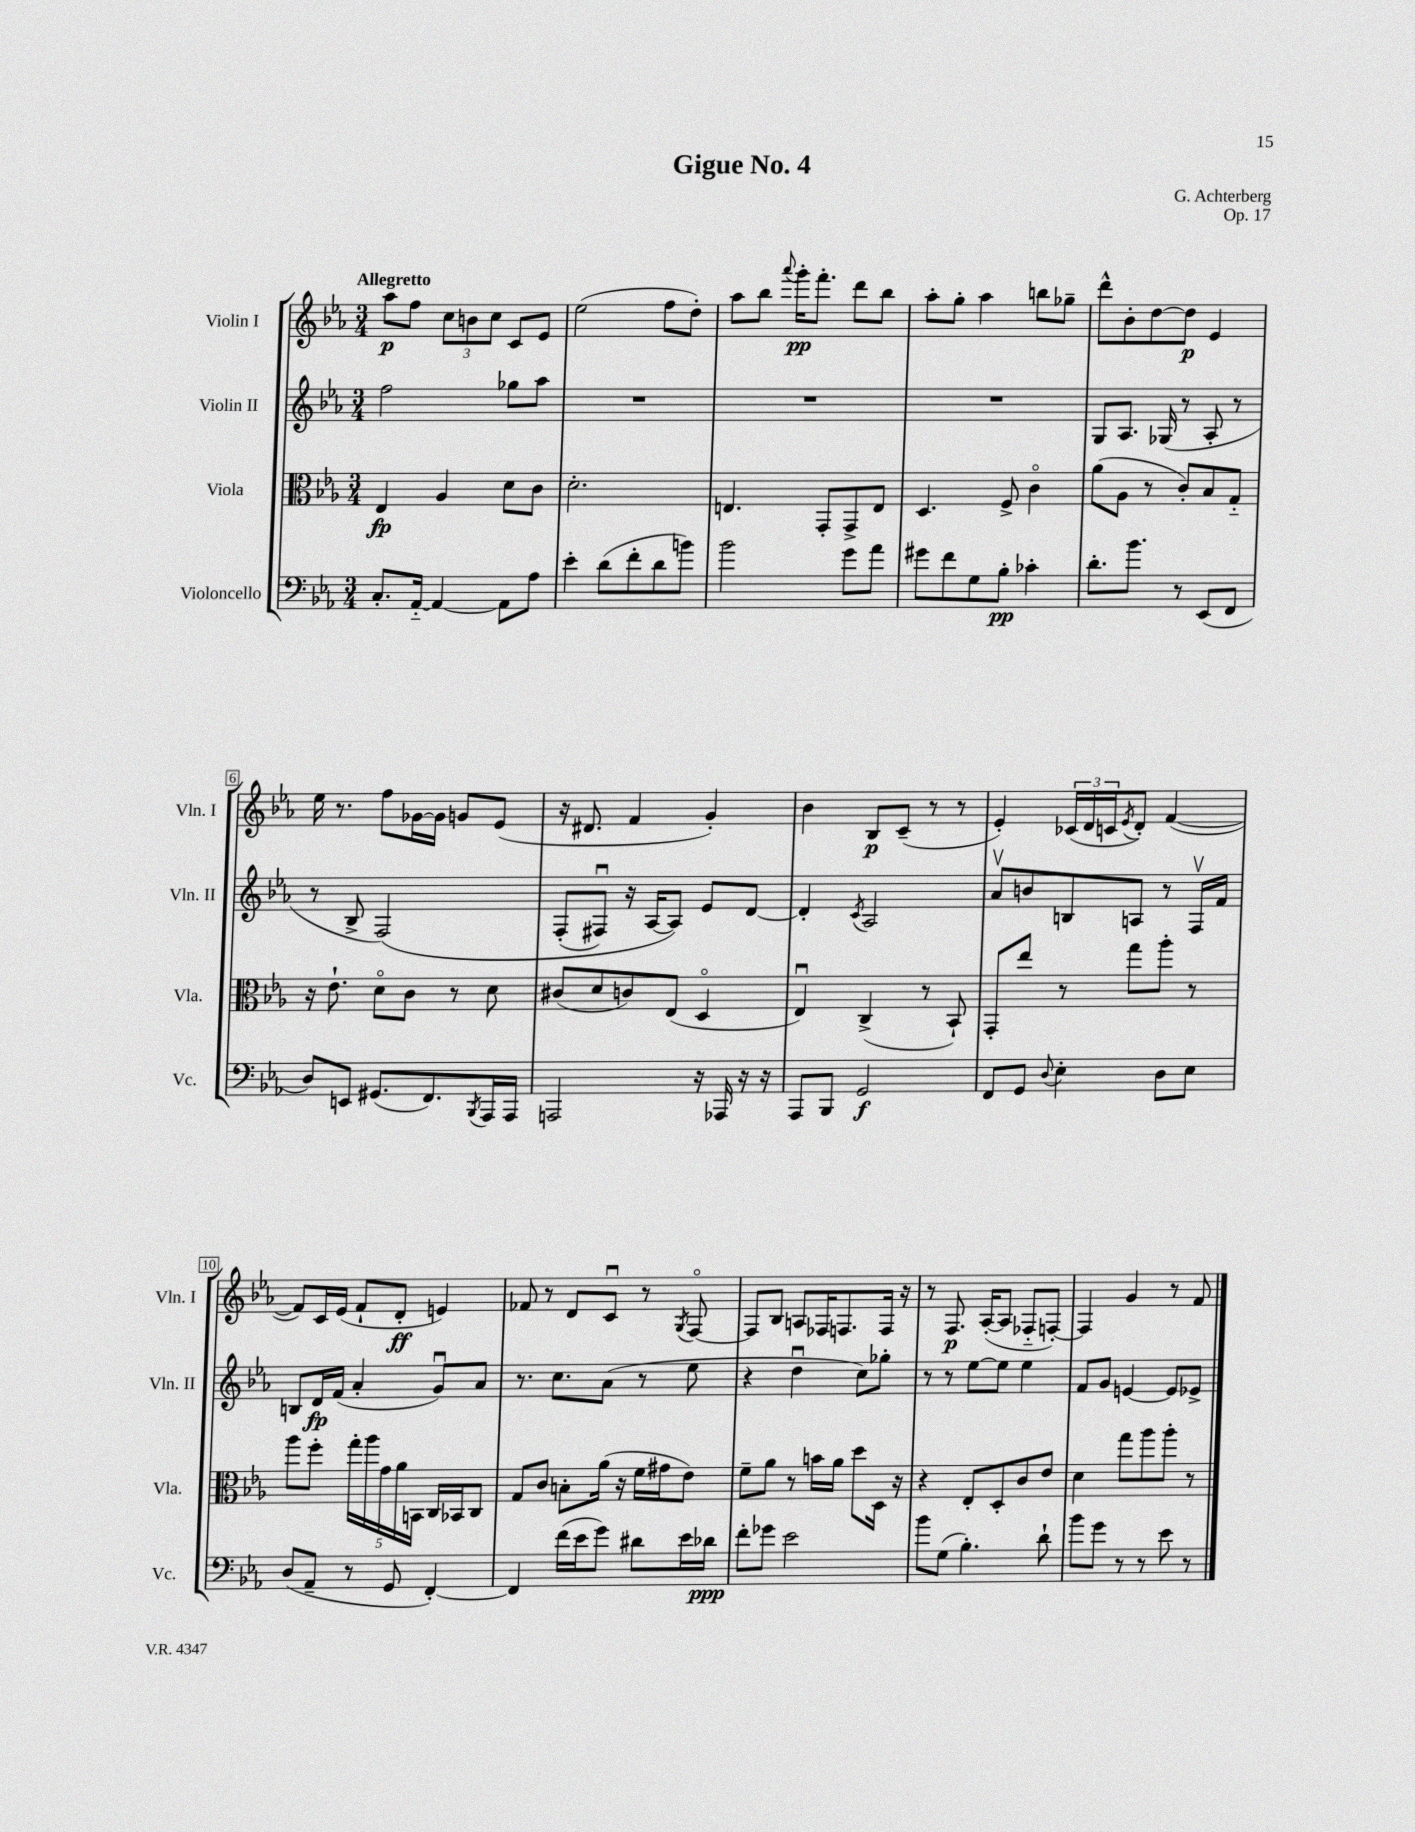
\header { title = "Gigue No. 4" composer = "G. Achterberg" opus = "Op. 17" }
<<
\new StaffGroup <<
\new Staff = "s0" \with { instrumentName = "Violin I" shortInstrumentName = "Vln. I" } {
    \clef treble \key ees \major \numericTimeSignature \time 3/4 \tempo "Allegretto"
    aes''8\p f''8 \tuplet 3/2 { c''8 b'8 c''8 } c'8 ees'8 |
    ees''2( f''8 d''8-.) |
    aes''8 bes''8 \appoggiatura { aes'''8 } g'''16-.\pp f'''8.-. d'''8 bes''8 |
    aes''8-. g''8-. aes''4 b''8 ges''8-- |
    d'''8-^ bes'8-. d''8~ d''8\p ees'4 |
    ees''16 r8. f''8 ges'16~ ges'16 g'8 ees'8( |
    r16 dis'8. f'4 g'4-.) |
    bes'4 bes8\p c'8--( r8 r8 |
    ees'4-.) \tuplet 3/2 { ces'16( d'16 c'16 } \acciaccatura { ees'8 } d'8-.) f'4~( |
    f'8) c'16 ees'16( f'8-! d'8-.\ff e'4) |
    fes'8 r8 d'8 c'8\downbow r8 \acciaccatura { g8 } f8~\flageolet |
    f8 bes8 a8 fes16 f8. f16 r16 |
    r8 f8.\p aes16~-.( aes8 fes8-_ f8~-.) |
    f4 g'4 r8 f'8 \bar "|." |
}
\new Staff = "s1" \with { instrumentName = "Violin II" shortInstrumentName = "Vln. II" } {
    \clef treble \key ees \major \numericTimeSignature \time 3/4
    f''2 ges''8 aes''8 |
    R2. |
    R2. |
    R2. |
    g8 aes8. ges16( r8 aes8-. r8 |
    r8 bes8-> f2)\( |
    f8-.( fis8\downbow) r16 aes16~ aes8\) ees'8 d'8~ |
    d'4-. \acciaccatura { c'8 } aes2 |
    aes'8\upbow b'8 b8 a8 r8 f16\upbow f'16 |
    b8 d'16\fp f'16( aes'4-. g'8\downbow) aes'8 |
    r8. c''8. aes'8( r8 ees''8 |
    r4 d''4\downbow c''8) ges''8-. |
    r8 r8 ees''8~ ees''8 ees''4 |
    f'8 g'8 e'4~ e'8 ees'8-> \bar "|." |
}
\new Staff = "s2" \with { instrumentName = "Viola" shortInstrumentName = "Vla." } {
    \clef alto \key ees \major \numericTimeSignature \time 3/4
    ees4\fp aes4 d'8 c'8 |
    d'2.-. |
    e4. g,8-. g,8-> e8 |
    d4. f8-> c'4\flageolet |
    aes'8( aes8 r8 c'8-.) bes8 g8-_ |
    r16 ees'8.-! d'8\flageolet c'8 r8 d'8 |
    cis'8( d'8 c'8) ees8( d4\flageolet |
    ees4\downbow) c4->( r8 bes,8-!) |
    g,8-. ees''8 r8 g''8 aes''8-. r8 |
    aes''8 f''8-. \tuplet 5/4 { g''16-. aes''16 g'16 aes'16 b,16 } c16 bes,16 c8 |
    g8 c'8 b8-. aes'16( r16 f'16 gis'16 ees'8) |
    f'8-- aes'8 r8 b'16 aes'16 d''8 d16 r16 |
    r4 ees8-. d8-. c'8 ees'8 |
    d'4 g''8 aes''8 aes''8-. r8 \bar "|." |
}
\new Staff = "s3" \with { instrumentName = "Violoncello" shortInstrumentName = "Vc." } {
    \clef bass \key ees \major \numericTimeSignature \time 3/4
    c8.-. aes,16~-_ aes,4~ aes,8 aes8 |
    ees'4-. d'8( f'8-. d'8 b'8) |
    bes'2 g'8 aes'8 |
    gis'8 f'8 g8 bes8-.\pp ces'4-. |
    d'8.-. bes'8. r8 ees,8( f,8 |
    d8) e,8 gis,8.( f,8.) \acciaccatura { bes,,8 } aes,,16 aes,,16 |
    a,,2 r16 aes,,16 r16 r16 |
    aes,,8 bes,,8 g,2\f |
    f,8 g,8 \appoggiatura { d8 } ees4-. d8 ees8 |
    d8( aes,8-- r8 g,8 f,4~-.) |
    f,4 f'16( ees'16 g'8) dis'8 ees'16 des'16\ppp |
    f'8-. ges'8 ees'2 |
    bes'8 g8( bes4.-.) d'8-! |
    bes'8 g'8 r8 r8 ees'8 r8 \bar "|." |
}
>>
>>
\layout { \context { \Score \override BarNumber.stencil = #(make-stencil-boxer 0.1 0.3 ly:text-interface::print) } }
